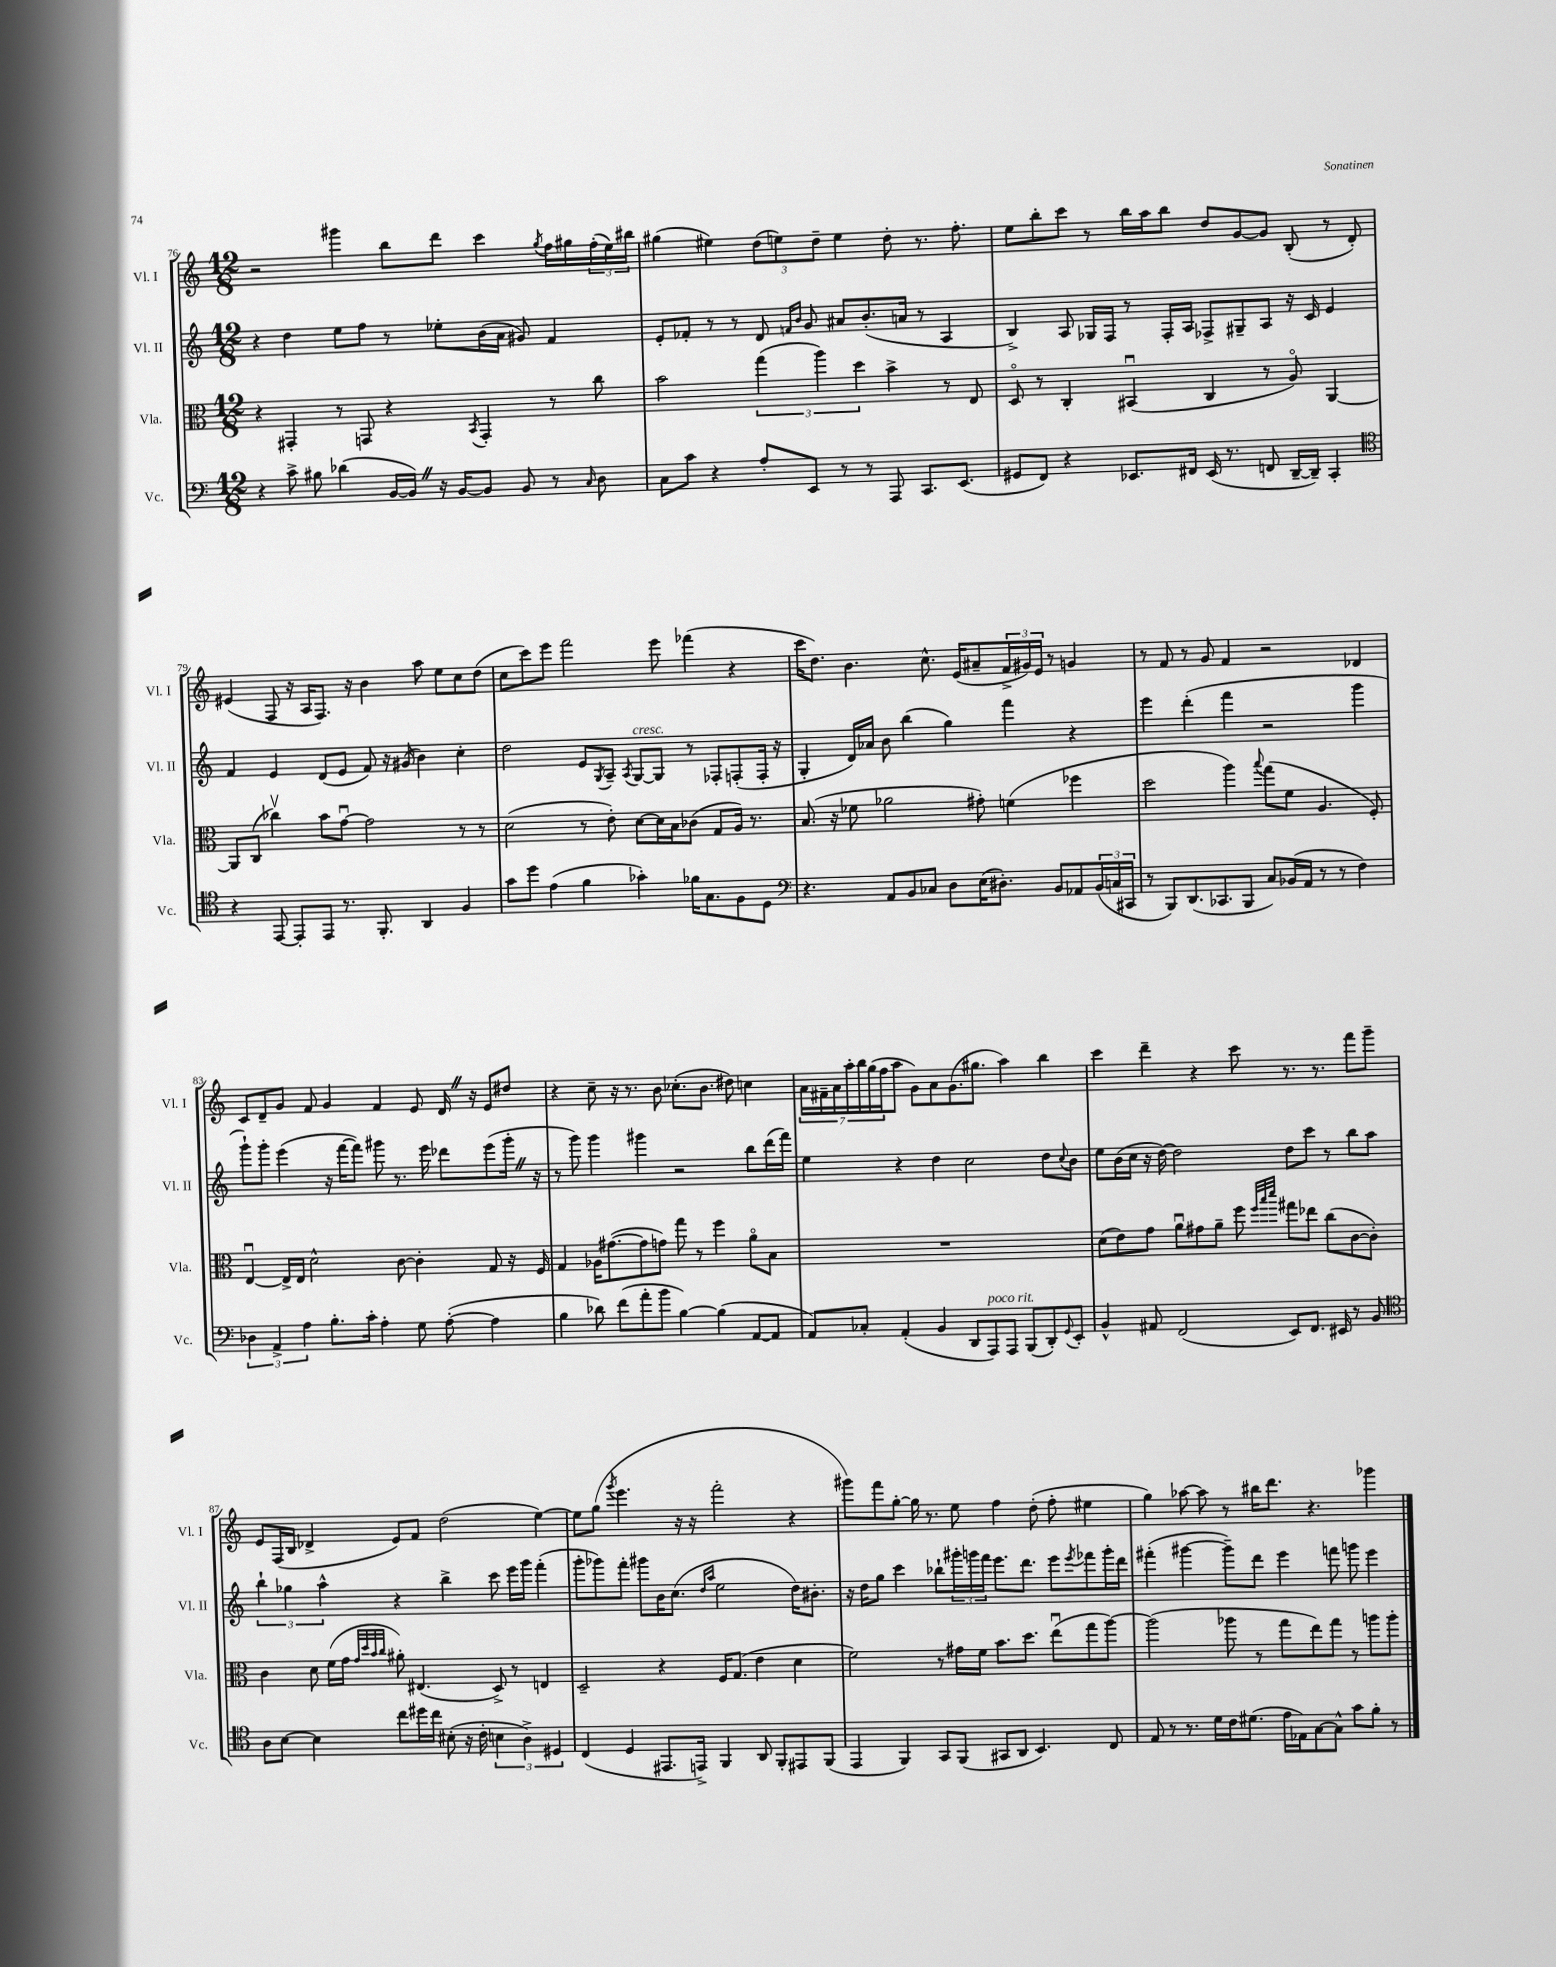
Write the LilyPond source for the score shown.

<<
\new StaffGroup <<
\new Staff = "s0" \with { instrumentName = "Vl. I" shortInstrumentName = "Vl. I" } {
    \clef treble \key c \major \numericTimeSignature \time 12/8
    r2 gis'''4 b''8 d'''8 c'''4 \acciaccatura { g''8 } f''16 gis''16 \tuplet 3/2 { f''16-.( e''16) bis''16 } |
    gis''4( eis''4) \tuplet 3/2 { d''8( e''8) d''8-- } e''4 d''8-. r8. f''8.-. |
    e''8 b''8-. c'''8 r8 b''16 a''16 b''8 d''8 g'8~ g'8 b8-.( r8 d'8-.) |
    eis'4( f8 r16 a16 f8.) r16 b'4 a''8 e''8 c''8 d''8( |
    c''8 c'''8) e'''8 f'''2 e'''8 fes'''4( r4 |
    c'''16 d''8.) b'4. c''8.-^ e'16( ais'8-- \tuplet 3/2 { f'16-> gis'16) e'16 } r8 g'4 |
    r8 f'8 r8 g'8 f'4 r2 des'4 |
    c'8 d'8-- g'8 f'8 g'4 f'4 e'8 d'16 \once \override BreathingSign.text = \markup { \musicglyph "scripts.caesura.straight" } \breathe r16 e'8 dis''8 |
    r4 c''8-- r16 r8. b'8 ces''8.-.( b'8. dis''8) c''4 |
    \tuplet 7/4 { a'16 fis'16-- a'16 a''16-. b''16 g''16( f''16 } a''8 g'8) a'8 g'8.( gis''8. a''4) b''4 |
    c'''4 d'''4-- r4 c'''8 r8. r8. f'''8 g'''8-- |
    e'8 f16( b16 des'4-> e'8) f'8 d''2( e''4~) |
    e''8 g''8( \acciaccatura { g'''8 } e'''4. r16 r16 f'''2-. r4 |
    gis'''8) f'''8 g''8~-. g''16 r8. e''8 f''4 d''8-.( f''8-. eis''4 |
    g''4) aes''8~ aes''8 r8 bis''16 d'''8. r4. ges'''4 \bar "|." |
}
\new Staff = "s1" \with { instrumentName = "Vl. II" shortInstrumentName = "Vl. II" } {
    \clef treble \key c \major \numericTimeSignature \time 12/8
    r4 d''4 e''8 f''8 r8 ees''8-. b'16( a'16 gis'8) f'4 |
    e'8-. fes'8-. r8 r8 d'8 \grace { f'16 b'16 } g'8 ais'8 b'8.-.( a'16 r8 a4 |
    b4->) a8 ges16 f16 r8 f16-. a16 fes8-> gis8-- a8 r16 c'16 e'4 |
    f'4 e'4 d'8( e'8 f'8) r16 gis'16( b'4) c''4-. |
    d''2 e'8 \acciaccatura { g8 } a8-- \acciaccatura { a8 } g8~^\markup { \italic "cresc." } g8 r8 fes8-. f8-.( f16-. r16 |
    g4-. d'16) aes'16 b'8 b''4( g''4) f'''4 r4 |
    e'''4 d'''4-.( f'''4 r2 g'''4 |
    g'''8-!) g'''8-. e'''4( r16 f'''16~ f'''8) gis'''8 r8. e'''16 des'''8 e'''8( gis'''16-. \once \override BreathingSign.text = \markup { \musicglyph "scripts.caesura.straight" } \breathe r16 |
    r8 g'''8) g'''4 gis'''4 r2 b''8 d'''16( f'''16) |
    e''4 r4 d''4 c''2 d''8 \appoggiatura { c''8 } b'8 |
    e''8 b'16( c''16 r16 d''16~) d''2 d''8 c'''8 r8 b''8 a''8 |
    \tuplet 3/2 { b''4-! ges''4 a''4-^ } r4 b''4-> c'''8 e'''16 g'''16 f'''4-.( |
    g'''8-. ges'''8) f'''8-. gis'''8 b'16 c''8.( \grace { d''16 a''16 } e''2 d''16) bis'8.-. |
    r16 d''16 g''8 c'''4 bes''8-! \tuplet 3/2 { gis'''16-. g'''16 f'''16 } e'''8. d'''8. e'''8 \acciaccatura { e'''8 } fes'''8 g'''16-. d'''16 |
    fis'''4-.( gis'''4~ gis'''8--) d'''8 e'''4 f'''8 g'''8 e'''4 \bar "|." |
}
\new Staff = "s2" \with { instrumentName = "Vla." shortInstrumentName = "Vla." } {
    \clef alto \key c \major \numericTimeSignature \time 12/8
    r4 gis,4-. r8 g,8 r4 \acciaccatura { b,8 } g,4-. r8 c''8 |
    b'2 \tuplet 3/2 { g''4( a''4) d''4 } b'4-> r8 e8 |
    d8\flageolet r8 c4-. bis,4\downbow( c4 r8 a8\flageolet) a,4~ |
    a,8 c8( ces''4\upbow) b'8 g'8~\downbow g'2 r8 r8 |
    d'2( r8 e'8-.) d'8~ d'16 b16 ces'8( g8 a16) r8. |
    b8.( r16 fes'8 aes'2 gis'8-.) f'4( fes''4 |
    d''2 a''4) \appoggiatura { b''8 } g''8( f'8 a4. f8-.) |
    e4~\downbow e16-> e16 d'2-^ c'8~ c'4-. g8 r16 f16 |
    g4 aes16 gis'8.~( gis'8 g'8) g''8 r8 f''4 a'8\flageolet b8 |
    R1. |
    d'8( e'8) g'8 a'8\downbow gis'8 a'8-- f''8 \grace { f''32 b''32 d'''32 } gis''8 ees''8 c''8( c'8~ c'8-.) |
    c'4 d'8 f'16( g'16 \grace { g'32 d''32 b'32 c''32 } ais'8-.) eis4.( d8->) r8 e4 |
    d2-- r4 f16 g8.( e'4 d'4 |
    f'2) r8 gis'16 f'16 b'8. d''8. e''8\downbow( g''8 a''8~) |
    a''2( aes''8 r8 g''8 e''8) g''8 r8 a''8 a''8-. \bar "|." |
}
\new Staff = "s3" \with { instrumentName = "Vc." shortInstrumentName = "Vc." } {
    \clef bass \key c \major \numericTimeSignature \time 12/8
    r4 c'8-> bis8 des'4( b,16~ b,16) \once \override BreathingSign.text = \markup { \musicglyph "scripts.caesura.straight" } \breathe r16 b,16~ b,8 b,8 r8 \grace { c16 } d8 |
    c8 c'8 r4 a8-. e,8 r8 r8 a,,8 c,8. e,8.( |
    gis,8 f,8) r4 ees,8. fis,16 ees,16( r8. f,8 d,16~-- d,16--) c,4-. |
    \clef tenor r4 e,8~ e,8-. e,8 r8. f,8.-. a,4 f4 |
    g'8 d''8 e'4( f'4 ges'4-.) fes'16 g8. f8 d8 |
    \clef bass r4. a,8 b,8 ces8 d8 e16( dis8.-.) b,8 aes,8 \tuplet 3/2 { b,16( c16 cis,16 } |
    r8 b,,8) d,8.( ces,8. b,,8 c8) bes,16( a,16 r8 r8 f4) |
    \tuplet 3/2 { des4 a,4-> a4 } b8.-. c'16-. a4-. g8 a8~-.( a4 |
    b4 des'8) f'8( a'8-. b'8 b4~) b4( a,8~ a,8 |
    a,8) ces8-. a,4-.( b,4 d,8 a,,8^\markup { \italic "poco rit." }) a,,8 b,,8( d,8-.) \appoggiatura { g,8 } e,8-. |
    b,4-^ ais,8 f,2( e,8) f,8. eis,16 r8 b,8 |
    \clef tenor a8 b8~ b4 c''8 dis''16 c''16 bis8-.( r16 c'16-. \tuplet 3/2 { b4 a4->) dis4 } |
    c4( d4 eis,8. e,16->) f,4 a,8 f,8-. eis,8 f,8( |
    e,4 f,4) g,8 f,8( gis,8 a,8 b,4.) c8 |
    e8 r8 r8. d'16 c'16 dis'8.( e'16 ees16) g8~ g8-^ g'8 f'8-. r8 \bar "|." |
}
>>
>>
\layout { \context { \Score currentBarNumber = #76 } }
